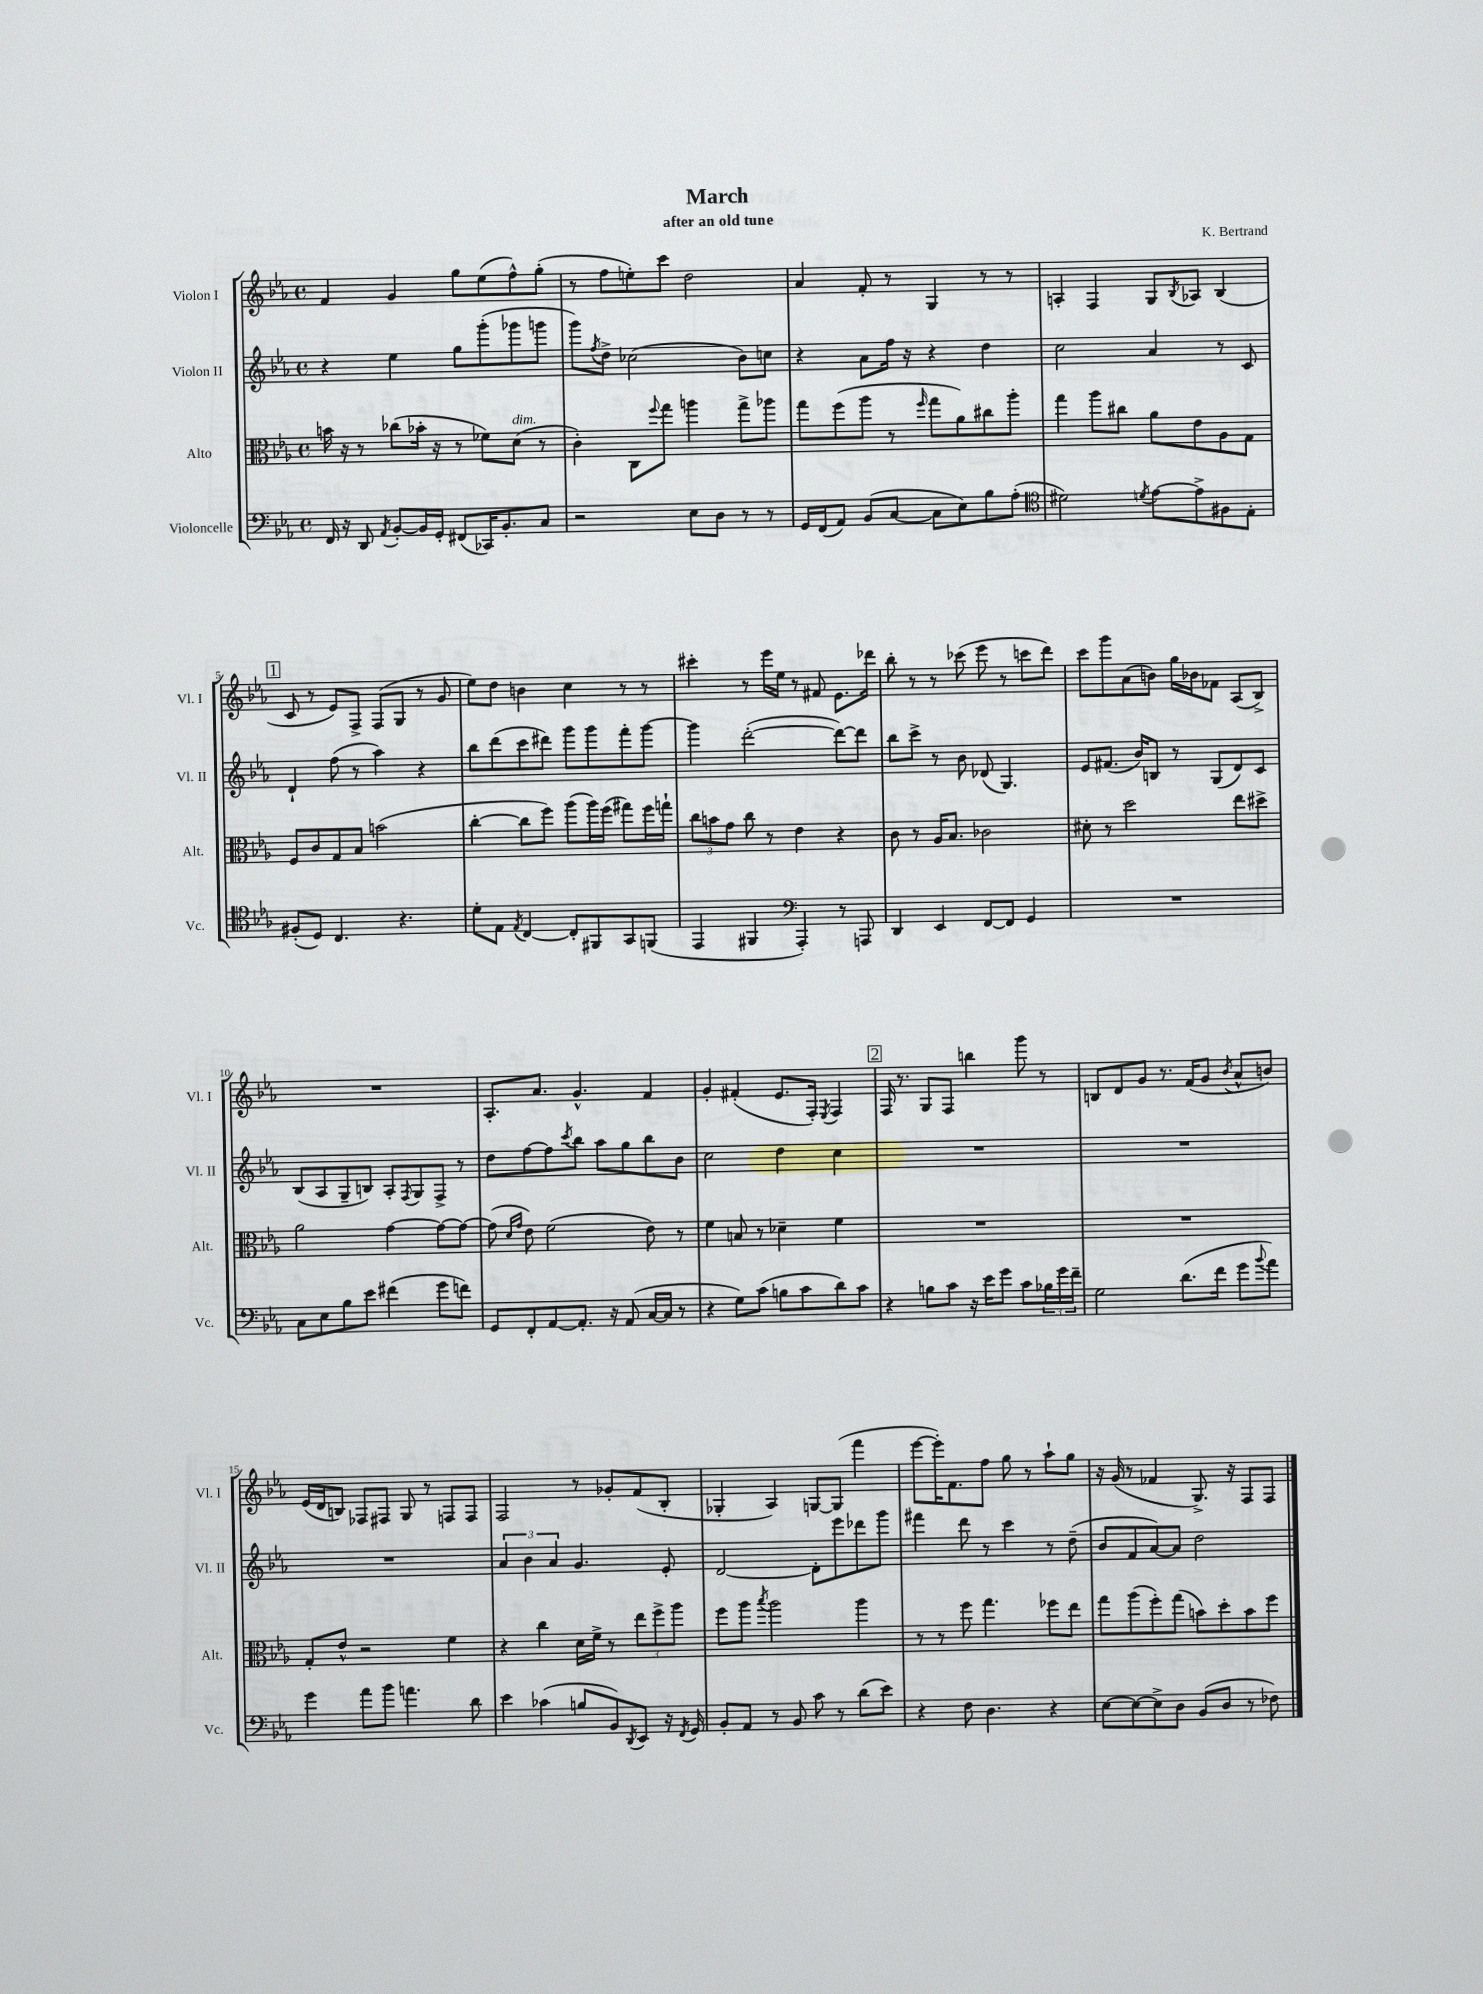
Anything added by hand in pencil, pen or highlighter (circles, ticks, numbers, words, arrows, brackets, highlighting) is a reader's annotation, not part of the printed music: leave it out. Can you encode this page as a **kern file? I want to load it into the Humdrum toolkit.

**kern	**kern	**kern	**kern
*part4	*part3	*part2	*part1
*staff4	*staff3	*staff2	*staff1
*I"Violoncelle	*I"Alto	*I"Violon II	*I"Violon I
*I'Vc.	*I'Alt.	*I'Vl. II	*I'Vl. I
*clefF4	*clefC3	*clefG2	*clefG2
*k[b-e-a-]	*k[b-e-a-]	*k[b-e-a-]	*k[b-e-a-]
*M4/4	*M4/4	*M4/4	*M4/4
*met(c)	*met(c)	*met(c)	*met(c)
=1	=1	=1	=1
16FF/	16bn\	4r	4f/
16r	16r	.	.
8DD/	8r	.	.
8qAA-/	.	.	.
[8BB-'/L	(8cc-X\L	4ee-\	4g/
16BB-/L]	16b-X'\Jk	.	.
16GG'/JJ	16r	.	.
(8FF#X/L	8r	8gg\L	8gg\L
16CC-X/K)	8f-X\L)	(8ggg'\	(8ee-\
8.BB-'/	.	.	.
!	!LO:TX:a:i:t=dim.	!	!
.	(8d\J	8ggg-X\	8ff^^\)
8C/J	8r	8gggn\J	(8gg'\J
=2	=2	=2	=2
2r	4c'\)	8ggg\L)	8r
.	.	8qff/	.
.	.	8dd^\J	8ff\L
.	8C\L	(2cc-X\	8een'\)
.	8qqff/	.	.
.	8gg\J	.	8ccc\J
8E-\L	4aan\	.	2dd\
8D\J	.	.	.
8r	8gg^\L	8b-\L)	.
8r	8aa-X\J	8ccn\J	.
=3	=3	=3	=3
16GG/LL	8gg\L	4r	4a-/
(16FF/J	.	.	.
8AA-/J)	(8ff\	.	.
(8BB-/L	8aa-\J	8a-\L	8f'/
[8C/J	8r	16ff\Jk	8r
.	.	16r	.
.	16qqff/	.	.
8C\L]	8gg\L	4r	4G/
8E-\)	8a-\)	.	.
8B-\	8cc#X\	4dd\	8r
(8A-'\J	8aa-'\J	.	8r
=4	=4	=4	=4
*clefC4	*	*	*
2d#X\)	4gg\	2cc\	4An'/
.	8aa-\L	.	4F/
.	8cc#X\J	.	.
8qdn/	.	.	.
[8e-\L	8a-\L	4a-/	8G/L
.	.	.	8qB-/
8e-^\]	8e-\	.	8A-X/J
8F#X\	8A-\	8r	(4B-/
8E-'\J	8G\J	8c/	.
!!LO:LB:g=z
!!LO:REH:place=s1:t=1
=5	=5	=5	=5
(8F#X'/L	8F/L	4d`/	8c/
8D/J)	8c/	.	8r
4.C/	8G/	(8ff\	8e-/L)
.	8B-/J	8r	8F^/J
.	(2bn\	4aa-\)	(8F/L
4.r	.	.	8G/J
.	.	4r	8r
.	.	.	8g/
=6	=6	=6	=6
8d'\L	[4cc'\	8bb-\L	8ee-\L)
8E-\J	.	(8ddd\	8dd\J
8qE-/	.	.	.
[4C/	8cc\L]	8ccc\	4bn\
.	8ff\J)	8ddd#X\J)	.
8C'/L]	(8aa-\L	8ggg\L	4cc\
8FF#X/	16aa-\L)	8ggg\	.
.	(16ff\JJ	.	.
8GG/	8gg#X\L)	8fff'\	8r
(8FFn/J	16ff\L	[8ggg\J	8r
.	16ggn`\JJ	.	.
=7	=7	=7	=7
4EE-/	12cc\L	4ggg\]	4ccc#X'\
.	12bn\	.	.
.	12g\J	.	.
4FF#X/	8cc\	([2ddd'\	8r
.	8r	.	16eee-\LL
.	.	.	16ee-\JJ
*clefF4	*	*	*
4AAA-'/)	4e-\	.	8r
.	.	.	8f#X/
8r	4r	8ddd\L_)	8.e-\L
8AAAn/	.	8ddd\J]	.
.	.	.	16ddd-X\Jk
=8	=8	=8	=8
4DD/	8c\	8bb-\L	8bb-'\
.	8r	8ccc^\J	8r
4EE-/	16A-/KL	8r	8r
.	8.B-/J	.	.
.	.	8b-\	(8ccc-X\
[8FF/L	2c-X\	(8d-X/	8eee-\
8FF/J]	.	4.G/)	8r
4GG/	.	.	8cccn\L
.	.	.	8ddd\J)
=9	=9	=9	=9
1r	8d#X'\	8e-/L	8ccc\L
.	8r	(8.f#X/J	8ggg\
.	2dd\	.	(8a-\
.	.	16b-/KL)	.
.	.	8Bn/J	8bn\J)
.	.	8r	16gg\LL
.	.	.	16b-X\J
.	.	(8G/L	8f-X\J
.	8ee-\L	8d/)	(8A-/L
.	8dd#X^\J	8c/J	8B-^/J)
!!LO:LB:g=z
=10	=10	=10	=10
8C\L	2a-\	(8B-/L	1r
8E-\	.	8A-/	.
8B-\	.	8G~/	.
8e-\J	.	8Bn/J)	.
(4f#X\	[4g\	8A-'/L	.
.	.	8qF/	.
.	.	8G/	.
8g\L	8g\L_	8F^/J	.
8fn\J)	8g\J_	8r	.
=11	=11	=11	=11
8GG/L	(8g\]	8dd\L	8.A-'/L
.	16qqd/LL	.	.
.	16qqg/JJ	.	.
8FF'/	8e-\)	[8ff\	.
.	.	.	8.a-/J
[8AA-/	(2f\	8ff\]	.
.	.	8qccc/	.
8.AA-'/J]	.	8bb-\J	4.g^^/
.	.	8aa-\L	.
16r	.	.	.
(8AA-/	.	8gg\	.
[16C/LL	8e-\)	8bb-\	4f/
16C/JJ]	.	.	.
8r	8r	8b-\J	.
=12	=12	=12	=12
4r	4f\	2cc\	4g'/
8G\L)	8Bn/	.	(4f#X'/
(8c\J	8r	.	.
8Bn\L	4d-X~\	4dd\	8.e-/L
8c\	.	.	.
.	.	.	16F'/Jk)
.	.	.	8qE-/
8d\)	4f\	4cc\	4F/
8c\J	.	.	.
!!LO:REH:place=s1:t=2
=13	=13	=13	=13
4r	1r	1r	16F/
.	.	.	8.r
8Bn\L	.	.	8G/L
8c\J	.	.	8F/J
16r	.	.	4bbn\
16e-\KL	.	.	.
8g\J	.	.	.
8c\L	.	.	8ggg\
24B-X\L	.	.	8r
24g\	.	.	.
24f~\JJ	.	.	.
=14	=14	=14	=14
2G\	1r	1r	8Bn/L
.	.	.	8d/
.	.	.	8g/J
.	.	.	8.r
(8.d\L	.	.	.
.	.	.	(16f/KL
.	.	.	8g/J
16f\Jk	.	.	.
.	.	.	8qb-/
8g\L	.	.	8a-^^/L
8qqb-/	.	.	.
8a-\J)	.	.	8bn/J)
!!LO:LB:g=z
=15	=15	=15	=15
4g\	8G'/L	1r	(16e-/LL
.	.	.	16d/J
.	8e-^^/J	.	8Bn/J)
8a-\L	2r	.	8F-X/L
8b-\J	.	.	8F#X/J
4.an\	.	.	8G/
.	.	.	8r
.	4f\	.	8Fn/L
8d\	.	.	8F/J
=16	=16	=16	=16
4e-\	4r	6a-/	2F/
.	.	6b-\	.
(4c-X\	4cc\	.	.
.	.	6a-/	.
8Bn/L	16d\LL	4.g/	8r
.	16f^\JJ	.	.
8BB-/)	8r	.	8g-X'/L
8qDD/	.	.	.
8EE-/J	12ee-\L	.	(8f/
.	12ff^\	.	.
16r	.	8e-'/	8B-'/J
.	12aa-\J	.	.
8qFF/	.	.	.
16GG/	.	.	.
=17	=17	=17	=17
8BB-'/L	8ff\L	[2d/	4G-X'/
8AA-/J	8aa-\J	.	.
.	8qbb-/	.	.
8r	2aa-\	.	4A-/)
8BB-/	.	.	.
8c\	.	8d'\L]	[8Gn/L
8r	.	8eee-\	(8G/J]
(8d\L	4aa-\	8ddd-X\	4fff\
8e-\J)	.	8ggg\J	.
=18	=18	=18	=18
4r	8r	4fff#X\	[8eee-\L
.	8r	.	16eee-'\K])
.	.	.	8.f\
8F\	8ff\	8ddd\	.
4.D\	4.gg\	8r	8ff\J
.	.	4ccc\	8gg\
.	.	.	8r
4r	8ff-X\L	8r	8aa-`\L
.	8ee-\J	(8dd~\	8gg\J
=19	=19	=19	=19
[8E-\L	8gg\L	8b-/L	16r
.	.	.	(16g/
8E-\_	(8aa-\	8f/	8r
8E-^\]	8ff'\)	[8a-/)	4f-X/
8D\J	(8gg\J	8a-/J]	.
(8BB-/L	8bn\L)	2dd\	8.G^/)
8D/J	8dd'\	.	.
.	.	.	16r
8r	8b\	.	8F/L
8F-X\)	8ff\J	.	8F/J
==	==	==	==
*-	*-	*-	*-
